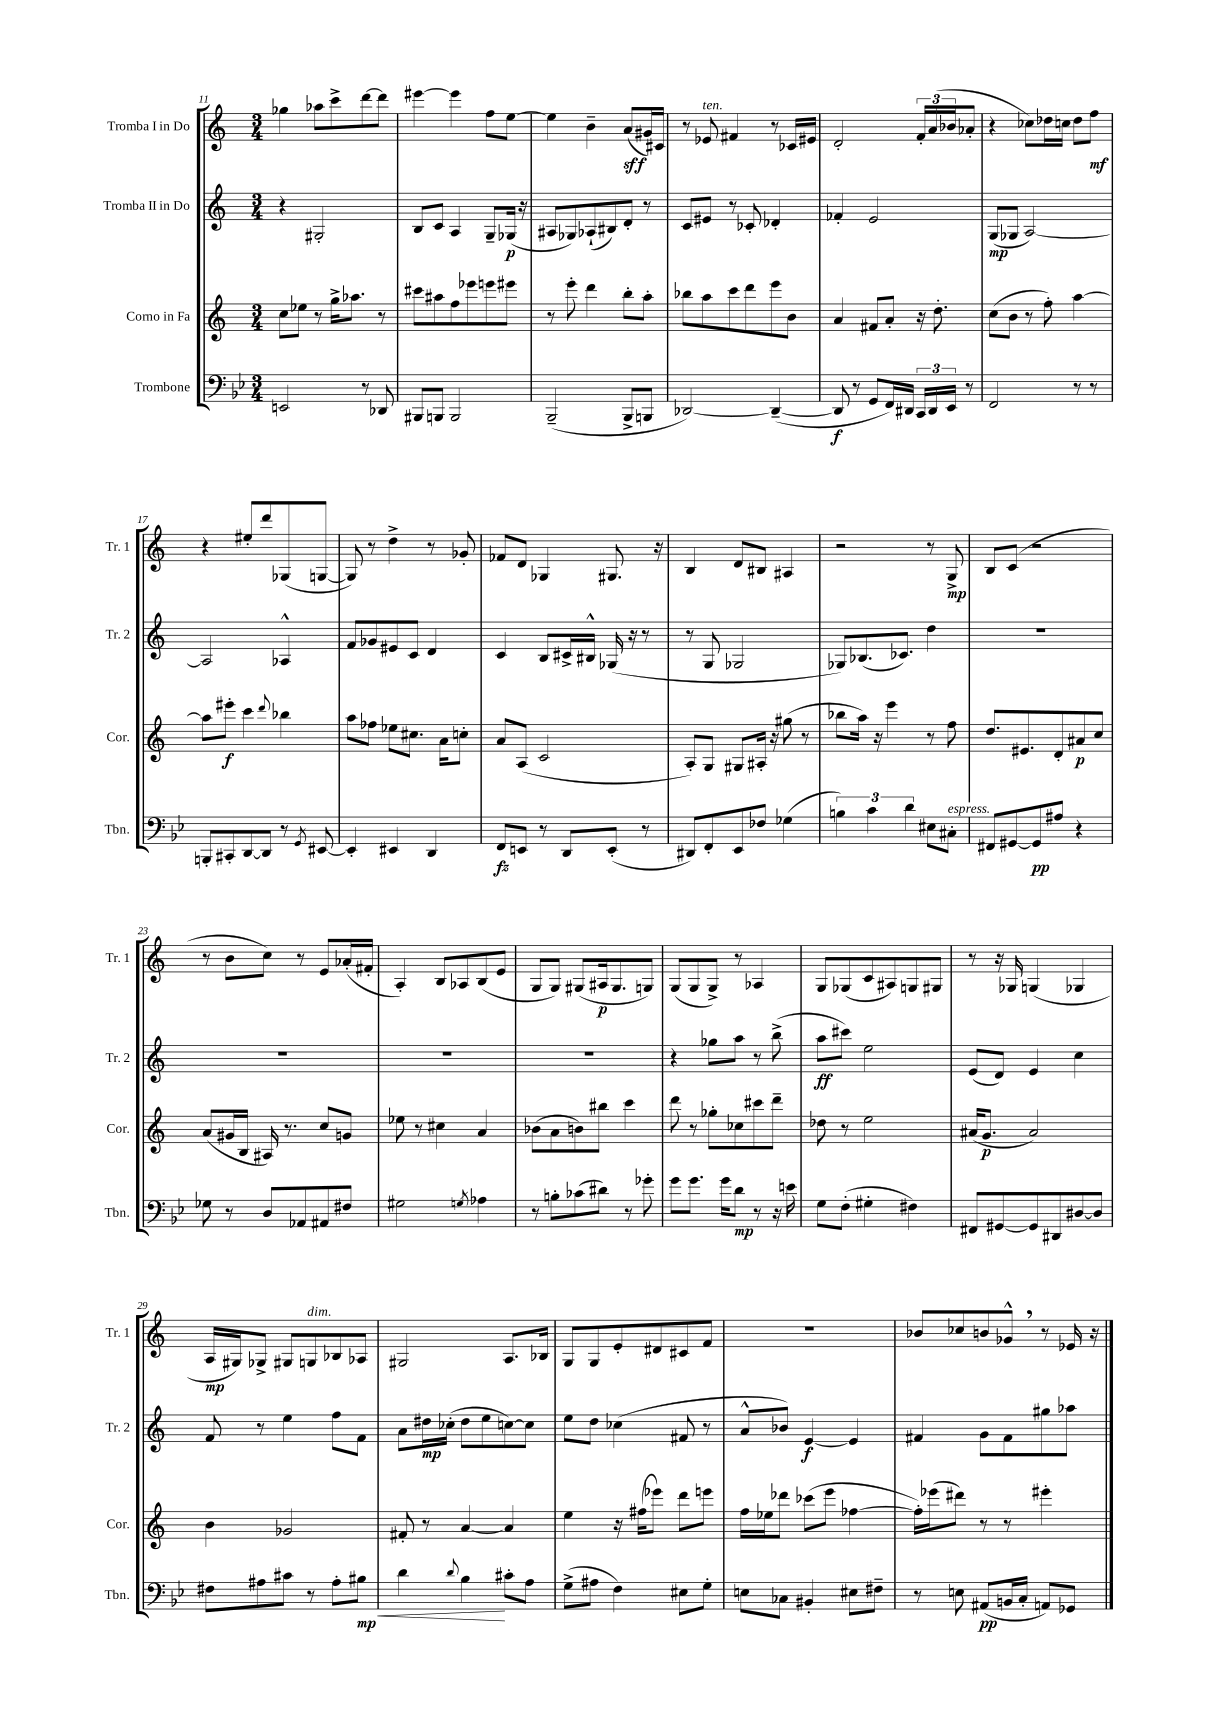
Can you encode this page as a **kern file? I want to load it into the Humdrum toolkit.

**kern	**kern	**kern	**kern
*staff4	*staff3	*staff2	*staff1
*clefF4	*clefG2	*clefG2	*clefG2
*k[b-e-]	*k[]	*k[]	*k[]
*M3/4	*M3/4	*M3/4	*M3/4
2EE/	8cc\L	4r	4gg-\
.	8ee-\J	.	.
.	8r	2G#'/	8aa-\L
.	16gg^\LK	.	8ccc^\
.	8.aa-\J	.	.
8r	.	.	[8ddd\
8DD-/	8r	.	8ddd\]J
=	=	=	=
8BBB#/L	8ccc#\L	8B/L	[4eee#\
8BBB/J	8aa#\	8c/J	.
2BBB/	8ff\	4A/	4eee#\]
.	8eee-\	.	.
.	8eee\	8G~/L	8ff\L
.	8eee#\J	(16G-/Jk	[8ee\J
.	.	16r	.
=	=	=	=
(2BBB-~/	8r	8A#/L	4ee\]
.	8eee'\	8G-/)	.
.	4ddd\	(8A-`/	4b~\
.	.	8B#/)	.
8BBB-^/L	8bb'\L	8d'/J	(8a/L
8BBB/J	8aa'\J	8r	16g#/L)
.	.	.	16c#/JJ
=	=	=	=
[2DD-/)	8bb-\L	8c/L	8r
.	8aa\	8e#/J	8e-/
.	8ccc\	8r	4f#/
.	8ddd\	8c-'/	.
(4DD-~/_	8eee\	4d-'/	8r
.	8b\J	.	16c-/LL
.	.	.	16e#/JJ
=	=	=	=
8DD-/]	4a/	4f-'/	2d'/
8r	.	.	.
8GG/L	8f#/L	2e/	.
16FF/L)	8a'/J	.	.
16DD#/JJ	.	.	.
24CC/LL	16r	.	24f'/LL
24DD#/	.	.	(24a/
.	8.dd'\	.	.
24EE-/JJ	.	.	24b-/J
8r	.	.	8a-'/J
=	=	=	=
2FF/	(8cc\L	(8G/L	4r
.	8b\J	8G-/J	.
.	8r	[2A/)	8cc-\L)
.	8ff'\)	.	16dd-\L
.	.	.	16cc\JJ
8r	[4aa\	.	8dd-\L
8r	.	.	8ff\J
=	=	=	=
8BBB'/L	8aa\]L	2A/]	4r
8CC#'/	8eee#'\J	.	.
[8DD/	4ccc\	.	8ee#'/L
8DD/]J	.	.	8ddd/
.	8qqddd/	.	.
8r	4bb-\	4A-^^/	(8G-/
8qGG/	.	.	.
[8EE#/	.	.	[8G/J
=	=	=	=
4EE#'/]	8aa\L	8f/L	8G/])
.	8ff-\J	8g-/	8r
4EE#/	8ee-\L	8e#/	4dd^\
.	8.cc#\J	8c/J	.
4DD/	.	4d/	8r
.	16a\LK	.	.
.	8cc'\J	.	8g-'/
=	=	=	=
8FF/L	8a/L	4c/	8f-/L
8EE/J	(8A/J	.	8d/J
8r	2c/	8B/L	4G-/
8DD/L	.	16c#^/L	.
.	.	16B#^^/JJ	.
(8EE'/J	.	(16G-/	8.G#/
.	.	16r	.
8r	.	8r	.
.	.	.	16r
=	=	=	=
8DD#/L)	8A'/L)	8r	4B/
8FF'/	8G/J	8G/	.
8EE-/	8G#/L	2G-/	8d/L
8F-/J	16A#'/Jk	.	8B#/J
.	16r	.	.
(4G-\	(8gg#\	.	4A#/
.	8r	.	.
=	=	=	=
6B\)	8bb-\L	8G-/L)	2r
.	16aa\Jk)	(8.B-/	.
6c\	.	.	.
.	16r	.	.
.	4eee\	.	.
.	.	8.c-/J)	.
6d\	.	.	.
8E#\L	8r	4dd\	8r
8C#'\J	8ff\	.	8G^/
=	=	=	=
8FF#/L	8.dd/L	2.r	8B/L
[8GG#/	.	.	(8c/J
.	8.e#/	.	.
8GG#/]	.	.	2r
8A#/J	8d'/	.	.
4r	8a#/	.	.
.	8cc/J	.	.
=	=	=	=
8G-\	(8a/L	2.r	8r
8r	16g#/L	.	8b\L
.	16B/JJ	.	.
8D/L	16A#/)	.	8cc\J)
.	8.r	.	.
8AA-/	.	.	8r
8AA#/	8cc/L	.	8e/L
8F#/J	8g/J	.	(16a-'/L
.	.	.	16f#'/JJ
=	=	=	=
2G#\	8ee-\	2.r	4A'/)
.	8r	.	.
.	4cc#\	.	8B/L
.	.	.	8A-/
8qG/	.	.	.
4A-\	4a/	.	(8B/
.	.	.	8e/J
=	=	=	=
8r	(8b-\L	2.r	8G/L
8B'\L	8a\	.	8G/J)
(8c-\	8b\)	.	(8G#/L
8d#\J)	8bb#\J	.	16A#/k
.	.	.	8.G#/
8r	4ccc\	.	.
8g-'\	.	.	8G/J)
=	=	=	=
8g\L	8ddd\	4r	(8G/L
8.g\J	8r	.	8G/
.	8gg-'\L	8gg-\L	8G^/J)
16g\LK	.	.	.
8d\J	8cc-\	8aa\J	8r
8r	8ccc#\	8r	4A-/
16r	8ddd~\J	(8bb^\	.
16e\	.	.	.
=	=	=	=
8G\L	8dd-\	8aa\L	8G/L
(8F'\J	8r	8ccc#\J)	(8G-/
4G#'\	2ee\	2ee\	8c/
.	.	.	8A#/)
4F#\)	.	.	8G/
.	.	.	8G#/J
=	=	=	=
8FF#/L	(16a#/LK	(8e/L	8r
.	8.g/J	.	.
[8GG#/	.	8d/J)	16r
.	.	.	16G-/
8GG#/]	2a#/)	4e/	(4G/
8DD#/	.	.	.
[8D#/	.	4cc\	4G-/
8D#/]J	.	.	.
=	=	=	=
8F#\L	4b\	8f/	16A/LL
.	.	.	16G#/J)
8A#\	.	8r	8G-^/J
8c#\J	2g-/	4ee\	8G#/L
8r	.	.	8G/
8A#'\L	.	8ff\L	8B-/
8B#\J	.	8f\J	8A-/J
=	=	=	=
4d\	8f#'/	8a\L	2G#/
.	8r	16dd#\L	.
.	.	(16cc-'\JJ	.
8qqd/	.	.	.
4B-\	[4a/	8dd#\L	.
.	.	8ee\	.
8c#'\L	4a/]	[8cc\)	8.A/L
8A\J	.	8cc\]J	.
.	.	.	16B-/Jk
=	=	=	=
(8G^\L	4ee\	8ee\L	8G/L
8A#\J	.	8dd\J	8G/
4F\)	16r	(4cc-\	8e'/
.	(16ff#\LK	.	.
.	8eee-\J)	.	8d#/
8E#\L	8ddd\L	8f#/	8c#/
8G'\J	8eee\J	8r	8f/J
=	=	=	=
8E\L	16ff\LL	8a^^/L	2.r
.	16ee-\J	.	.
8C-\J	8ddd-\J	8b-/J)	.
4BB#'/	(8ccc-\L	[4e/	.
.	8eee\J	.	.
8E#\L	[4ff-\	4e/]	.
8F#~\J	.	.	.
=	=	=	=
8r	16ff-'\]LL)	4f#/	8b-/L
.	(16eee-\J	.	.
8E\	8ddd#\J)	.	8cc-/
(8AA#/L	8r	8g\L	8b/
16BB/L	8r	8f#\	8g-^^/J
16C'/JJ	.	.	.
8AA/L)	4eee#'\	8gg#\	8r
8GG-/J	.	8aa-\J	16e-/
.	.	.	16r
==	==	==	==
*-	*-	*-	*-
